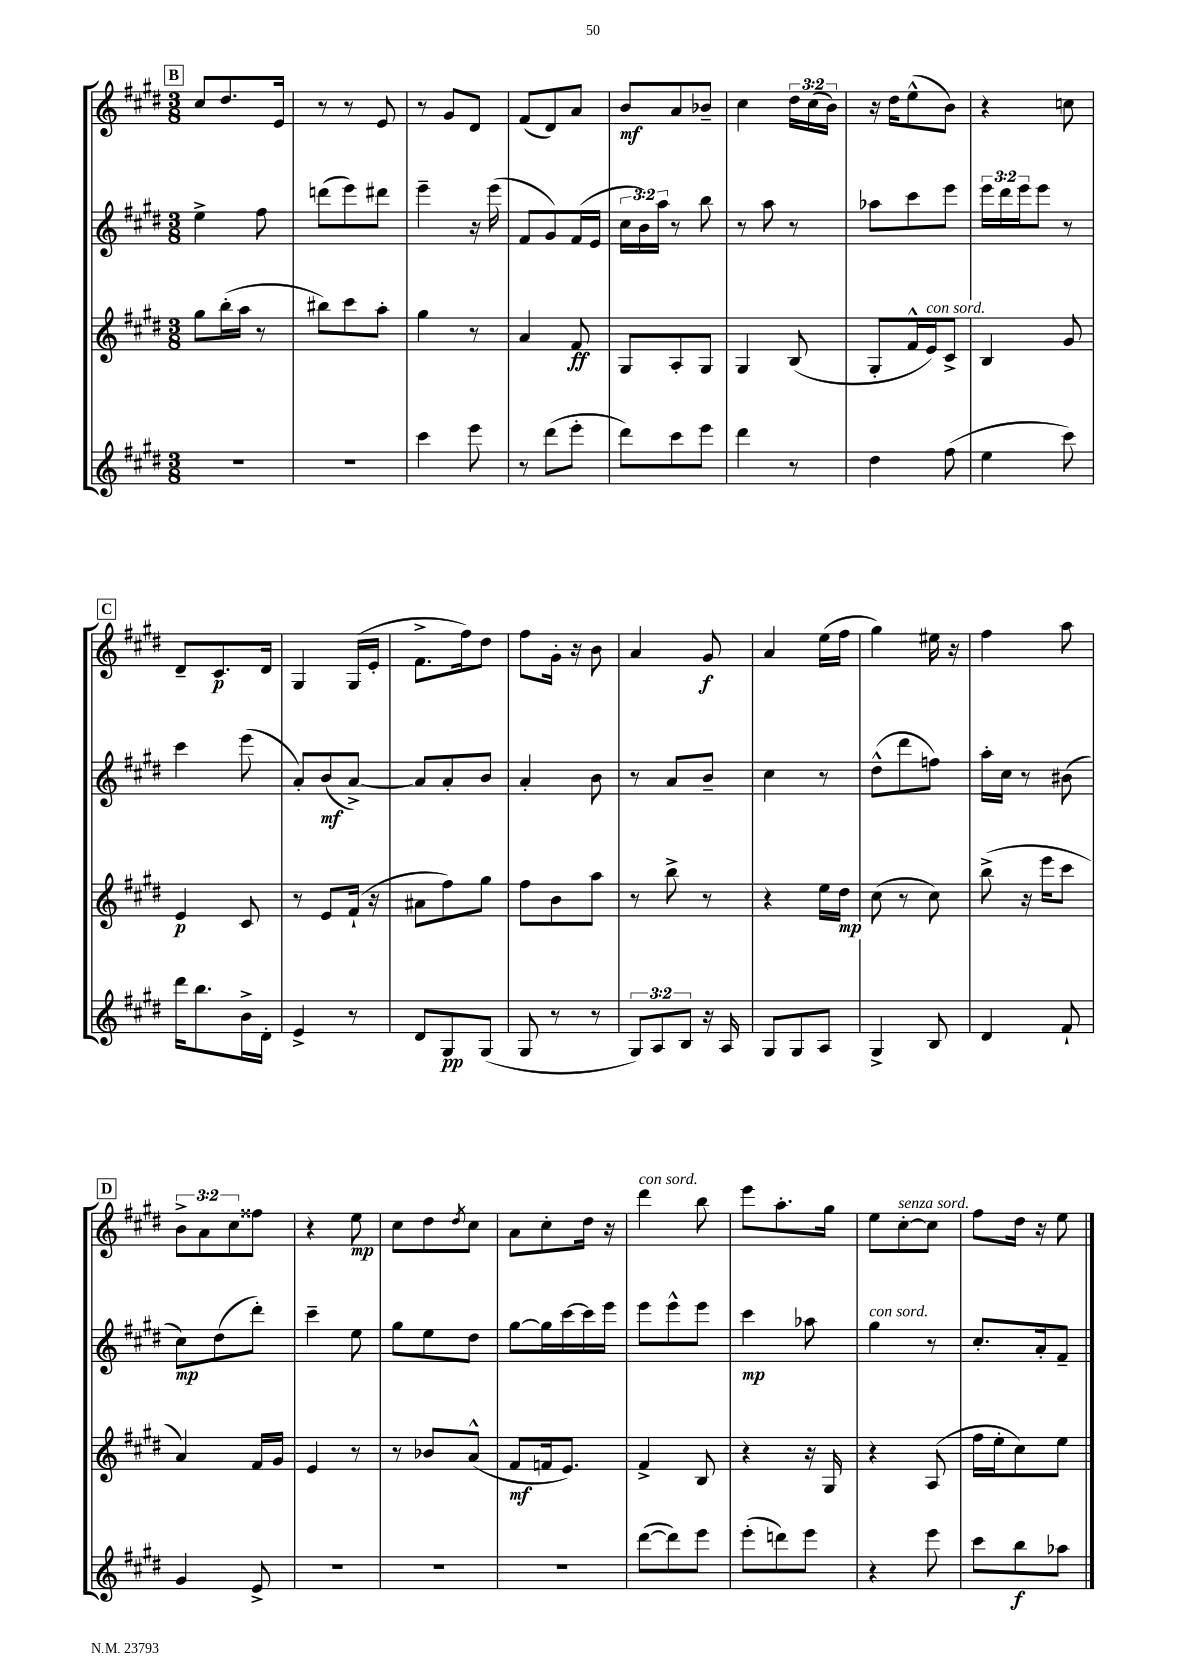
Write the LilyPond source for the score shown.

<<
\new StaffGroup <<
\new Staff = "s0" {
    \clef treble \key e \major \numericTimeSignature \time 3/8 \override Staff.TupletNumber.text = #tuplet-number::calc-fraction-text
    \mark \markup { \box "B" } cis''8 dis''8. e'16 |
    r8 r8 e'8 |
    r8 gis'8 dis'8 |
    fis'8( dis'8) a'8 |
    b'8\mf a'8 bes'8-- |
    cis''4 \tuplet 3/2 { dis''16 cis''16( b'16) } |
    r16 dis''16 e''8-^( b'8) |
    r4 c''8 |
    \mark \markup { \box "C" } dis'8-- cis'8.\p dis'16 |
    gis4 gis16( e'16-. |
    fis'8.-> fis''16) dis''8 |
    fis''8 gis'16-. r16 b'8 |
    a'4 gis'8\f |
    a'4 e''16( fis''16 |
    gis''4) eis''16 r16 |
    fis''4 a''8 |
    \mark \markup { \box "D" } \tuplet 3/2 { b'8-> a'8 cis''8 } fisis''8 |
    r4 e''8\mp |
    cis''8 dis''8 \acciaccatura { dis''8 } cis''8 |
    a'8 cis''8-. dis''16 r16 |
    dis'''4^\markup { \italic "con sord." } b''8 |
    e'''8 a''8.-. gis''16 |
    e''8 cis''8~-.^\markup { \italic "senza sord." } cis''8 |
    fis''8 dis''16 r16 e''8 \bar "|." |
}
\new Staff = "s1" {
    \clef treble \key e \major \numericTimeSignature \time 3/8 \override Staff.TupletNumber.text = #tuplet-number::calc-fraction-text
    \mark \markup { \box "B" } e''4-> fis''8 |
    d'''8( e'''8) dis'''8 |
    e'''4-- r16 e'''16( |
    fis'8 gis'8) fis'16( e'16 |
    \tuplet 3/2 { cis''16 b'16) a''16 } r8 b''8 |
    r8 a''8 r8 |
    aes''8 cis'''8 e'''8 |
    \tuplet 3/2 { e'''16 dis'''16 e'''16 } e'''8 r8 |
    \mark \markup { \box "C" } cis'''4 e'''8( |
    a'8-.) b'8\mf( a'8~->) |
    a'8 a'8-. b'8 |
    a'4-. b'8 |
    r8 a'8 b'8-- |
    cis''4 r8 |
    dis''8-^( dis'''8 f''8) |
    a''16-. cis''16 r8 bis'8( |
    \mark \markup { \box "D" } cis''8\mp) dis''8( dis'''8-.) |
    cis'''4-- e''8 |
    gis''8 e''8 dis''8 |
    gis''8~ gis''16 cis'''16~ cis'''16 e'''16 |
    e'''8 e'''8-^ e'''8 |
    cis'''4\mp aes''8 |
    gis''4^\markup { \italic "con sord." } r8 |
    cis''8.-. a'16-. fis'8-- \bar "|." |
}
\new Staff = "s2" {
    \clef treble \key e \major \numericTimeSignature \time 3/8
    \mark \markup { \box "B" } gis''8 b''16-.( a''16 r8 |
    bis''8) cis'''8 a''8-. |
    gis''4 r8 |
    a'4 fis'8\ff |
    gis8 a8-. gis8 |
    gis4 b8( |
    gis8-. fis'16-^ e'16^\markup { \italic "con sord." }) cis'8-> |
    b4 gis'8 |
    \mark \markup { \box "C" } e'4\p cis'8 |
    r8 e'8 fis'16-!( r16 |
    ais'8 fis''8) gis''8 |
    fis''8 b'8 a''8 |
    r8 b''8-> r8 |
    r4 e''16 dis''16\mp |
    cis''8( r8 cis''8) |
    b''8->( r16 e'''16 cis'''8 |
    \mark \markup { \box "D" } a'4) fis'16 gis'16 |
    e'4 r8 |
    r8 bes'8 a'8-^( |
    fis'8\mf f'16 e'8.) |
    fis'4-> b8 |
    r4 r16 gis16 |
    r4 a8( |
    fis''16 e''16-. cis''8) e''8 \bar "|." |
}
\new Staff = "s3" {
    \clef treble \key e \major \numericTimeSignature \time 3/8 \override Staff.TupletNumber.text = #tuplet-number::calc-fraction-text
    \mark \markup { \box "B" } R4. |
    R4. |
    cis'''4 e'''8 |
    r8 dis'''8( e'''8-. |
    dis'''8) cis'''8 e'''8 |
    dis'''4 r8 |
    dis''4 fis''8( |
    e''4 cis'''8) |
    \mark \markup { \box "C" } dis'''16 b''8. b'16-> dis'16-. |
    e'4-> r8 |
    dis'8 gis8\pp gis8( |
    gis8 r8 r8 |
    \tuplet 3/2 { gis8) a8 b8 } r16 a16 |
    gis8 gis8 a8 |
    gis4-> b8 |
    dis'4 fis'8-! |
    \mark \markup { \box "D" } gis'4 e'8-> |
    R4. |
    R4. |
    R4. |
    dis'''8~( dis'''8) e'''8 |
    e'''8-.( d'''8) e'''8 |
    r4 e'''8 |
    cis'''8 b''8\f aes''8 \bar "|." |
}
>>
>>
